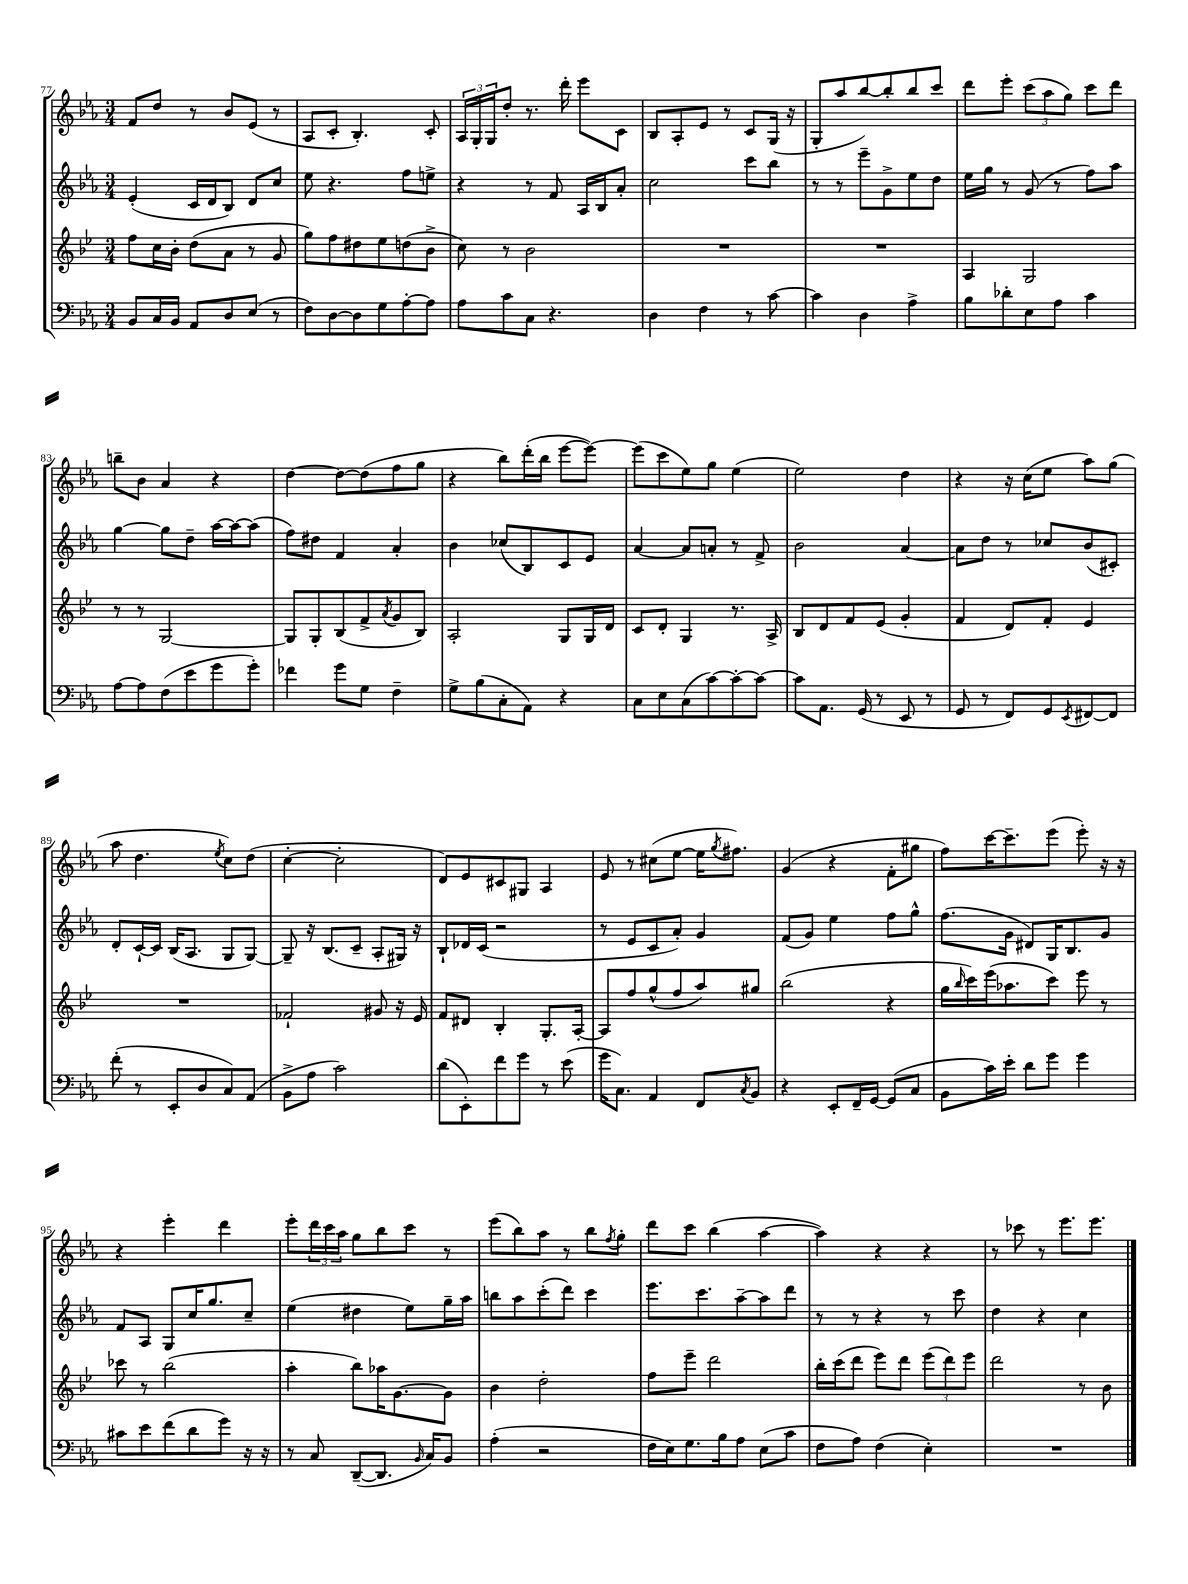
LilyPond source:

<<
\new StaffGroup <<
\new Staff = "s0" {
    \clef treble \key ees \major \numericTimeSignature \time 3/4
    f'8 d''8 r8 bes'8 ees'8( r8 |
    aes8 c'8-. bes4.-.) c'8-. |
    \tuplet 3/2 { aes16 g16-. g16 } d''8-. r8. d'''16-. ees'''8 c'8 |
    bes8 aes8-. ees'8 r8 c'8 g16( r16 |
    g8-. aes''8 bes''8~) bes''8-. bes''8 c'''8 |
    d'''8 ees'''8-. \tuplet 3/2 { c'''8( aes''8 g''8) } c'''8 d'''8 |
    b''8-- bes'8 aes'4 r4 |
    d''4~ d''8~ d''8( f''8 g''8 |
    r4 bes''8) d'''16-.( bes''16 ees'''8~ ees'''8~) |
    ees'''8( c'''8 ees''8) g''8 ees''4( |
    ees''2) d''4 |
    r4 r16 c''16( ees''8 aes''8) g''8( |
    aes''8 d''4. \acciaccatura { ees''8 } c''8) d''8( |
    c''4~-. c''2-. |
    d'8) ees'8 cis'8 gis8 aes4 |
    ees'8 r8 cis''8( ees''8~ ees''16 \acciaccatura { g''8 } fis''8.) |
    g'4( r4 f'8-. gis''8 |
    f''8) c'''16~ c'''8.-- ees'''8( ees'''8-.) r16 r16 |
    r4 ees'''4-. d'''4 |
    ees'''8-. \tuplet 3/2 { d'''16 c'''16 aes''16 } g''8 bes''8 c'''8 r8 |
    ees'''8( bes''8) aes''8 r8 bes''8 \acciaccatura { f''8 } g''8-. |
    d'''8 c'''8 bes''4( aes''4~ |
    aes''4) r4 r4 |
    r8 ces'''8 r8 ees'''8. ees'''8. \bar "|." |
}
\new Staff = "s1" {
    \clef treble \key ees \major \numericTimeSignature \time 3/4
    ees'4-.( c'16 d'16 bes8) d'8 c''8 |
    ees''8 r4. f''8 e''8-> |
    r4 r8 f'8 aes16 bes16 aes'8-. |
    c''2 c'''8 bes''8 |
    r8 r8 ees'''8-- g'8-> ees''8 d''8 |
    ees''16 g''16 r8 g'8( r8 f''8) aes''8 |
    g''4~ g''8 d''8-- aes''16~ aes''16~ aes''8( |
    f''8) dis''8 f'4 aes'4-. |
    bes'4 ces''8( bes8) c'8 ees'8 |
    aes'4~ aes'8 a'8-. r8 f'8-> |
    bes'2 aes'4~ |
    aes'8 d''8 r8 ces''8 bes'8( cis'8-.) |
    d'8-. c'16~-! c'16 bes16( aes8. g8 g8~) |
    g8-- r16 bes8.( c'8-- aes8-. gis16) r16 |
    bes8-! des'16 c'16( r2 |
    r8 ees'8 c'8 aes'8-.) g'4 |
    f'8( g'8) ees''4 f''8 g''8-^ |
    f''8.( g'16 dis'8) g16 bes8. g'8 |
    f'8 aes8 g8 c''16 g''8. c''8-- |
    ees''4( dis''4 ees''8) g''16-- aes''16 |
    b''8 aes''8 c'''8-.( d'''8) c'''4 |
    ees'''8. c'''8. aes''8~-- aes''8 d'''8 |
    r8 r8 r4 r8 c'''8 |
    d''4 r4 c''4 \bar "|." |
}
\new Staff = "s2" {
    \clef treble \key bes \major \numericTimeSignature \time 3/4
    f''8 c''16 bes'16-. d''8( a'8 r8 g'8 |
    g''8) f''8 dis''8 ees''8 d''8( bes'8-> |
    c''8) r8 bes'2 |
    R2. |
    R2. |
    a4 g2 |
    r8 r8 g2~ |
    g8 g8-. bes8( f'8-> \acciaccatura { a'8 } g'8 bes8) |
    a2-. g8 g16 d'16 |
    c'8 d'8-. g4 r8. a16-> |
    bes8 d'8 f'8 ees'8( g'4-. |
    f'4 d'8) f'8-. ees'4 |
    R2. |
    fes'2-! gis'8 r16 ees'16 |
    f'8 dis'8 bes4-. g8.-. a16~-. |
    a8 f''8 g''8-^( f''8 a''8) gis''8 |
    bes''2( r4 |
    g''16 \grace { bes''16 } c'''16) ees'''16( aes''8. c'''8) ees'''8 r8 |
    ces'''8 r8 bes''2( |
    a''4-. bes''8) aes''16 g'8.~ g'8 |
    bes'4 d''2-. |
    f''8 ees'''8-- d'''2 |
    bes''16-. c'''16( d'''8 ees'''8) d'''8 \tuplet 3/2 { ees'''8( d'''8) ees'''8 } |
    d'''2 r8 bes'8 \bar "|." |
}
\new Staff = "s3" {
    \clef bass \key ees \major \numericTimeSignature \time 3/4
    bes,8 c16 bes,16 aes,8 d8 ees8( r8 |
    f8) d8~ d8 g8 aes8~-. aes8 |
    aes8 c'8 c8 r4. |
    d4 f4 r8 c'8~ |
    c'4 d4 aes4-> |
    bes8 des'8-. ees8 aes8 c'4 |
    aes8~ aes8 f8( ees'8 g'8 g'8-.) |
    fes'4 g'8 g8 f4-- |
    g8-> bes8( c8-. aes,8) r4 |
    c8 ees8 c8( c'8~) c'8~-. c'8~ |
    c'8 aes,8. g,16( r8 ees,8 r8 |
    g,8 r8 f,8) g,8 \acciaccatura { ees,8 } fis,8~ fis,8 |
    f'8-.( r8 ees,8-. d8 c8) aes,8( |
    bes,8-> aes8 c'2) |
    d'8( ees,8-.) f'8 g'8 r8 ees'8( |
    g'16 c8.) aes,4 f,8 \acciaccatura { c8 } bes,8 |
    r4 ees,8-. f,16-- g,16~ g,8( c8 |
    bes,8 c'16) ees'16-. d'8 g'8 g'4 |
    cis'8 ees'8 f'8( d'8 g'8) r16 r16 |
    r8 c8 d,8~--( d,8. \grace { bes,16 } c16) bes,8 |
    aes4-.( r2 |
    f16 ees16) g8. bes16 aes8 ees8( c'8 |
    f8 aes8) f4( ees4-.) |
    R2. \bar "|." |
}
>>
>>
\layout { \context { \Score currentBarNumber = #77 } }
